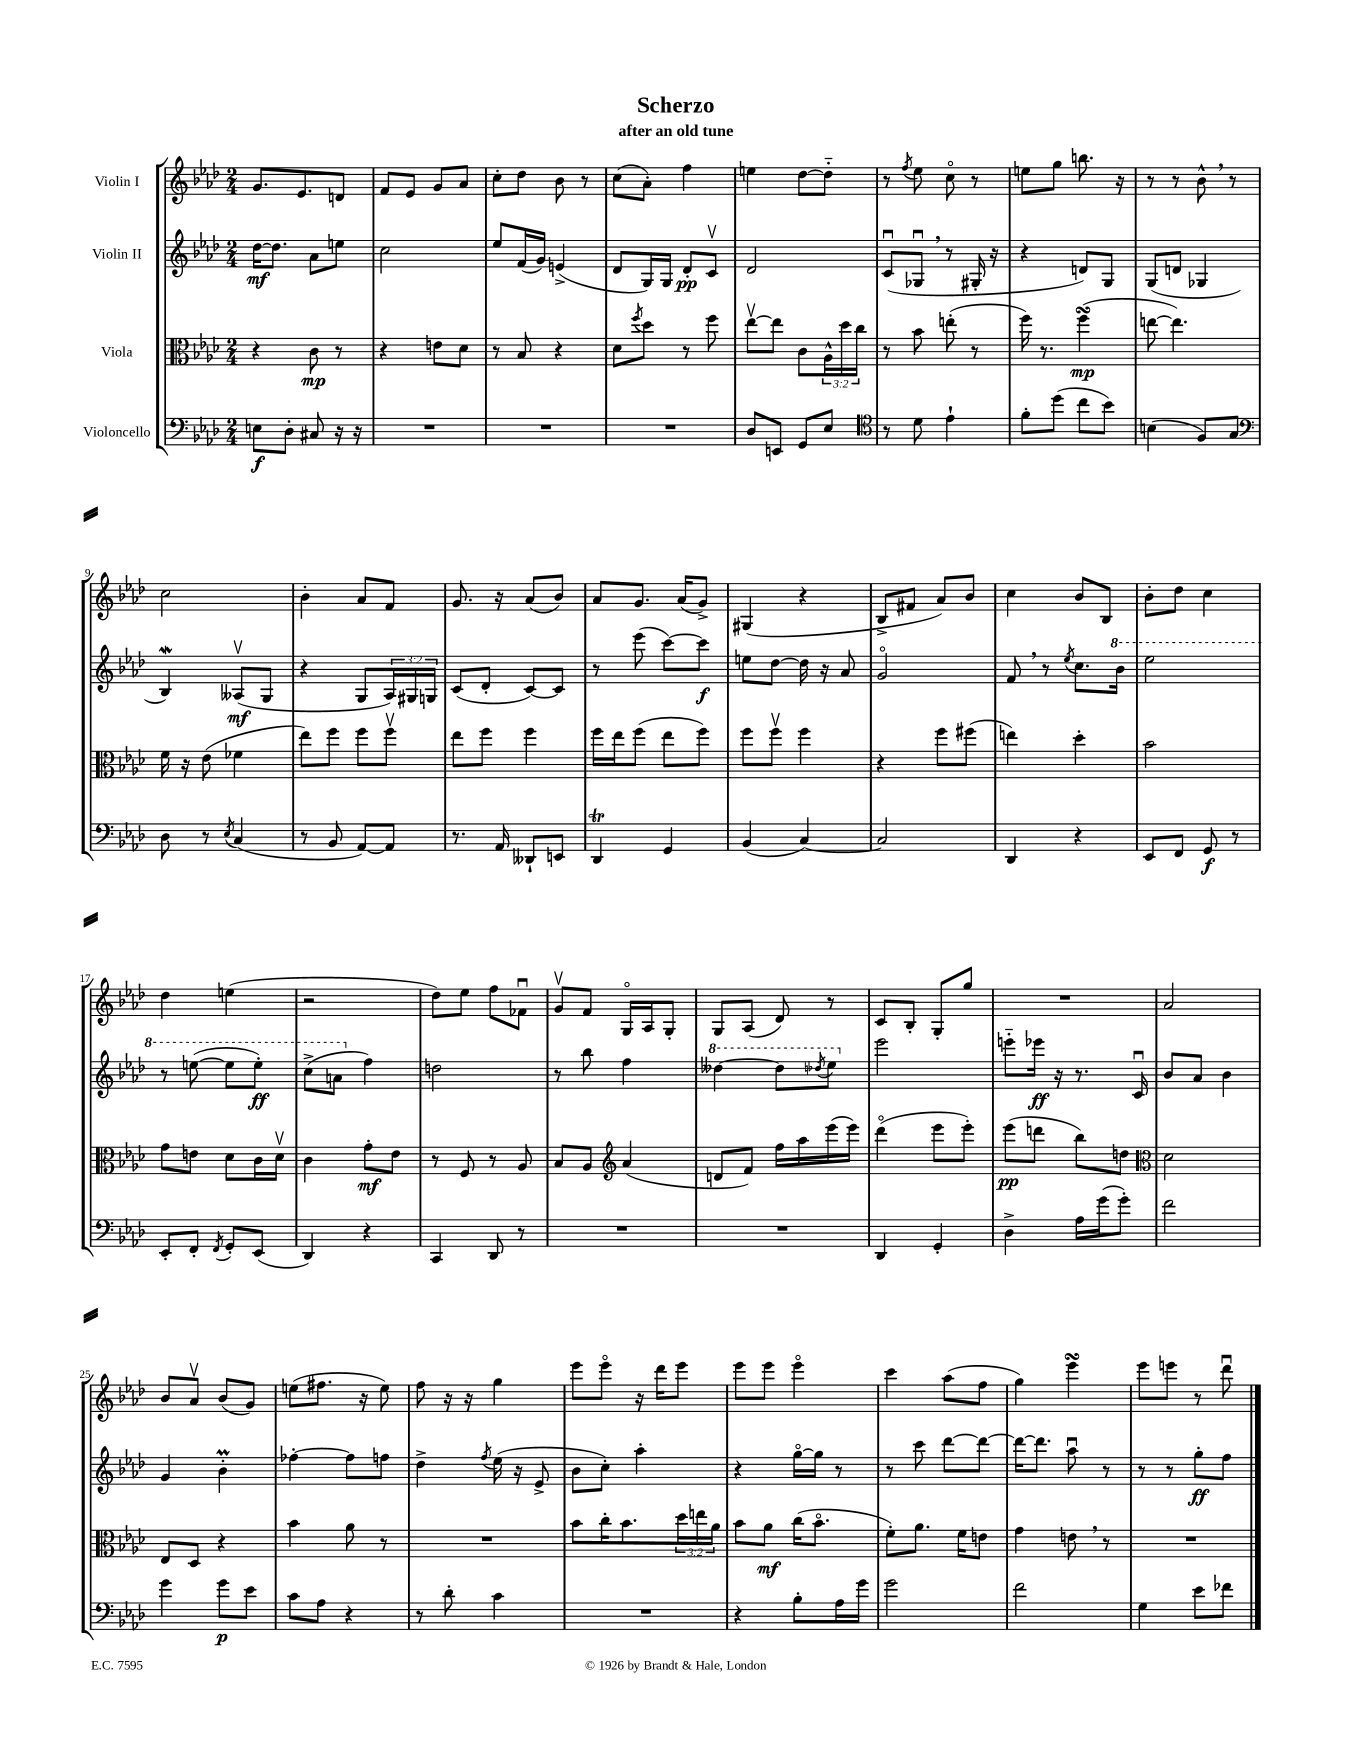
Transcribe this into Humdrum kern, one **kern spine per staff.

**kern	**kern	**kern	**kern
*staff4	*staff3	*staff2	*staff1
*clefF4	*clefC3	*clefG2	*clefG2
*k[b-e-a-d-]	*k[b-e-a-d-]	*k[b-e-a-d-]	*k[b-e-a-d-]
*M2/4	*M2/4	*M2/4	*M2/4
8E	4r	[16dd-	8.g
.	.	8.dd-]	.
8D-'	.	.	.
.	.	.	8.e-
8C#	8c	8a-	.
16r	8r	8ee	8d
16r	.	.	.
=	=	=	=
2r	4r	2cc	8f
.	.	.	8e-
.	8e	.	8g
.	8d-	.	8a-
=	=	=	=
2r	8r	8ee-	8cc'
.	8B-	(16f	8dd-
.	.	16g)	.
.	4r	(4e^	8b-
.	.	.	8r
=	=	=	=
2r	8d-	8d-	(8cc
.	8qff	.	.
.	8dd-	16G)	8a-')
.	.	16G	.
.	8r	8d-'	4ff
.	8ff	8cv	.
=	=	=	=
8D-	[8ee-v	2d-	4ee
8EE	8ee-]	.	.
8GG	8c	.	[8dd-
8E-	24A-^^	.	8dd-'~]
.	24dd-	.	.
.	24cc	.	.
=	=	=	=
*clefC4	*	*	*
8r	8r	(8cu	8r
.	.	.	8qff
8d-	8b-	8G-u	8ee-
4e-`	(8ee'	8r	8cco
.	8r	16G#'	8r
.	.	16r	.
=	=	=	=
8f'	16ff)	4r	8ee
.	8.r	.	.
(8dd-	.	.	8gg
8cc	(4ff	8d)	8.bb
8b-)	.	8G	.
.	.	.	16r
=	=	=	=
(4B	[8ee	(8G	8r
.	4.ee])	8d	8r
8F)	.	4G-	8b-^^
8G	.	.	8r
=	=	=	=
*clefF4	*	*	*
8D-	16f	4B-)	2cc
.	16r	.	.
8r	(8e-	.	.
8qE-	.	.	.
(4C	4f-	(8A--v	.
.	.	8G	.
=	=	=	=
8r	8ee-)	4r	4b-'
8BB-	8ff	.	.
[8AA-)	8ff	8G	8a-
8AA-]	8ffv	24A-)	8f
.	.	24G#	.
.	.	24G	.
=	=	=	=
8.r	8ee-	(8c	8.g
.	8ff	8d-'	.
16AA-	.	.	16r
8DD--`	4ff	[8c)	(8a-
8EE	.	8c]	8b-)
=	=	=	=
4DD-	16ff	8r	8a-
.	16ee-	.	.
.	(8ff	(8eee-	8.g
4GG	8ee-	[8ccc)	.
.	.	.	(16a-
.	8ff)	8ccc]	8g^)
=	=	=	=
(4BB-	8ff	8ee	(4G#
.	8ffv	[8dd-	.
[4C)	4ff	16dd-]	4r
.	.	16r	.
.	.	8a-	.
=	=	=	=
2C]	4r	2go	8B-^
.	.	.	8f#
.	8ff	.	8a-)
.	(8ff#	.	8b-
=	=	=	=
4DD-	4ee)	8f	4cc
.	.	8r	.
.	.	8qee-	.
4r	4dd-'	8.cc	8b-
.	.	.	8B-
.	.	16bb-	.
=	=	=	=
8EE-	2b-	2eee-	8b-'
8FF	.	.	8dd-
8GG	.	.	4cc
8r	.	.	.
=	=	=	=
8EE-'	8g	8r	4dd-
8FF'	8e	([8eee	.
8qFF	.	.	.
8GG'	8d-	8eee]	(4ee
(8EE-	16c	8eee')	.
.	16d-v	.	.
=	=	=	=
4DD-)	4c	(8ccc^	2r
.	.	8aa	.
4r	8g'	4ff)	.
.	8e-	.	.
=	=	=	=
4CC	8r	2dd	8dd-)
.	8F	.	8ee-
8DD-	8r	.	8ff
8r	8A-	.	8f-u
=	=	=	=
2r	8B-	8r	8gv
.	8A-	8bb-	8f
*	*clefG2	*	*
.	(4a-	4ff	16Go
.	.	.	16A-
.	.	.	8G'
=	=	=	=
2r	8d	[4ddd--	8G
.	8f)	.	(8A-
.	16ff	8ddd--]	8d-)
.	16aa-	.	.
.	.	8qddd-	.
.	(16eee-	8eee-	8r
.	16eee-)	.	.
=	=	=	=
4DD-	(4ddd-o	2eee-	8c
.	.	.	8B-'
4GG'	8eee-	.	8G'
.	8eee-')	.	8gg
=	=	=	=
4D-^	(8eee-	8eee'~	2r
.	8ddd	16eee-	.
.	.	16r	.
16A-	8bb-)	8.r	.
(16g	.	.	.
8g')	8dd	.	.
.	.	16cu	.
=	=	=	=
*	*clefC3	*	*
2f	2d-	8b-	2a-
.	.	8a-	.
.	.	4b-	.
=	=	=	=
4g	8E-	4g	8b-
.	8D-	.	8a-v
8g	4r	4b-'	(8b-
8e-	.	.	8g)
=	=	=	=
8c	4b-	[4ff-'	(8ee
8A-	.	.	8.ff#
4r	8a-	8ff-]	.
.	.	.	16r
.	8r	8ff	8ee)
=	=	=	=
8r	2r	4dd-^	8ff
8d-'	.	.	16r
.	.	.	16r
.	.	8qff	.
4c	.	(16ee-	4gg
.	.	16r	.
.	.	8e-^	.
=	=	=	=
2r	8b-	8b-	8eee-
.	16cc'	8cc')	8eee-o
.	8.b-	.	.
.	.	4aa-'	16r
.	.	.	16ddd-
.	24dd-	.	8eee-
.	24ee	.	.
.	24a-	.	.
=	=	=	=
4r	8b-	4r	8eee-
.	8a-	.	8eee-
8B-'	(16cc	[16ggo	4eee-o
.	8.b-o	16gg]	.
16A-	.	8r	.
16g	.	.	.
=	=	=	=
2g	8f')	8r	4ccc
.	8.a-	8ccc	.
.	.	[8ddd-	(8aa-
.	16f	.	.
.	8e	8ddd-_	8ff
=	=	=	=
2f	4g	16ddd-_	4gg)
.	.	8.ddd-]	.
.	8e	8aa-u	4eee-
.	8r	8r	.
=	=	=	=
4G	2r	8r	8eee-
.	.	8r	8eee
8e-	.	8gg'	8r
8f-	.	8ff	8ddd-u
==	==	==	==
*-	*-	*-	*-
